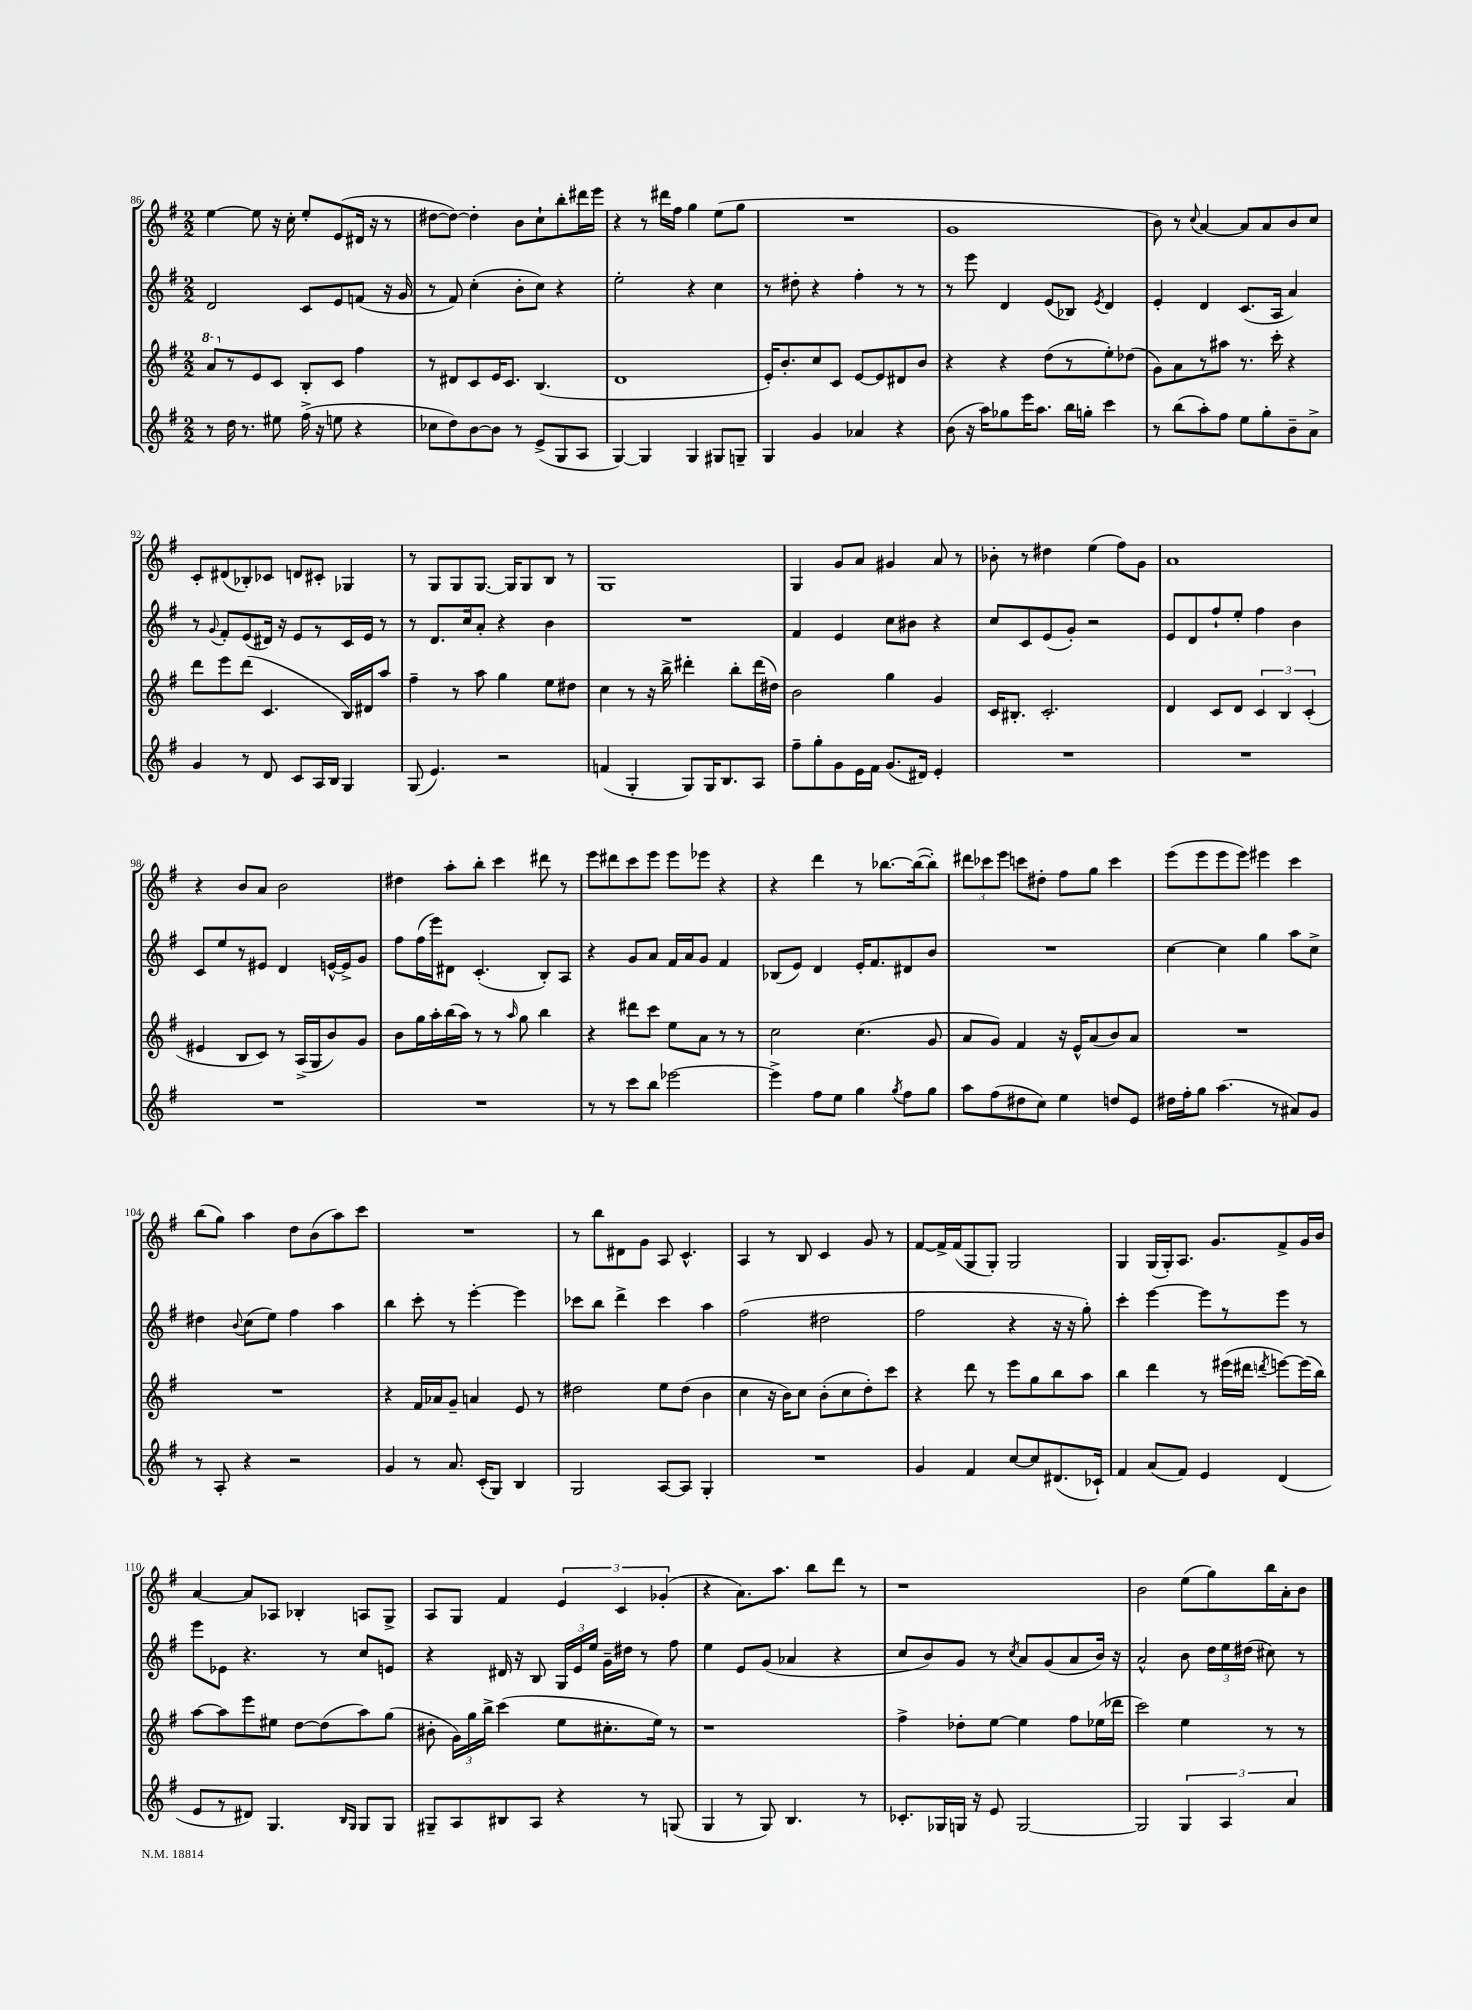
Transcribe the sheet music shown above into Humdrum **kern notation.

**kern	**kern	**kern	**kern
*part4	*part3	*part2	*part1
*staff4	*staff3	*staff2	*staff1
*clefG2	*clefG2	*clefG2	*clefG2
*k[f#]	*k[f#]	*k[f#]	*k[f#]
*M2/2	*M2/2	*M2/2	*M2/2
*	*8va	*	*
=86	=86	=86	=86
8r	8aa/L	2d/	[4ee\
*	*X8va	*	*
16dd\	8r	.	.
8.r	.	.	.
.	8e/	.	8ee\]
8ee#X\	8c/J	.	16r
.	.	.	16cc'\
(16ff#^\	8B'/L	8c/L	8ee'/L
16r	.	.	.
8een\	8c/J	8e/	(8e/
4r	4ff#\	(8fn/J	16d#X/Jk
.	.	.	16r
.	.	16r	8r
.	.	16g/	.
=87	=87	=87	=87
8cc-X\L	8r	8r	[8dd#X\L
8dd\)	8d#X/L	8f#/)	8dd#\J_)
[8b\	8c/	(4cc'\	4dd#'\]
8b\J]	16e/K	.	.
.	8.c/J	.	.
8r	.	8b'\L	8b\L
(8e^/L	(4.B/	8cc\J)	8cc`\
8G/	.	4r	8bb'\
8A/J	.	.	16ddd#X\L
.	.	.	16eee\JJ
=88	=88	=88	=88
[4G/)	1d	2ee'\	4r
4G/]	.	.	8r
.	.	.	16ddd#X\LL
.	.	.	16ff#\JJ
4G/	.	4r	4gg\
8G#X/L	.	4cc\	(8ee\L
8Gn~/J	.	.	8gg\J
=89	=89	=89	=89
4G/	16e'/KL)	8r	1r
.	8.b'/	.	.
.	.	8dd#X'\	.
4g/	8cc/	4r	.
.	8c/J	.	.
4a-X/	[8e/L	4ff#'\	.
.	8e/]	.	.
4r	8d#X/	8r	.
.	8b/J	8r	.
=90	=90	=90	=90
(8b\	4r	8r	1g
16r	.	8eee\	.
16aa\KL)	.	.	.
8gg-X\	4r	4d/	.
16eee\K	.	.	.
8.aa\J	.	.	.
.	(8dd\L	(8e/L	.
16bb\LL	8r	8B-X/J)	.
16ggn'\JJ	.	.	.
.	.	8qe/	.
4ccc\	8ee'\)	4d/	.
.	(8dd-X\J	.	.
=91	=91	=91	=91
8r	8g\L)	4e'/	8b\)
(8bb\L	8a\	.	8r
.	.	.	8qqcc/
8aa'\)	8r	4d/	[4a/
8ff#\J	8aa#X\J	.	.
8ee\L	8.r	(8.c/L	8a/L]
8gg'\	.	.	8a/
.	16ccc'\	16A/Jk	.
8b~\	4r	4a/)	8b/
8a^\J	.	.	8cc/J
!!LO:LB:g=z
=92	=92	=92	=92
4g/	8ddd\L	8r	8c'/L
.	.	8qqg/	.
.	8eee\	8f#'/L	(8d#X/
8r	(8ddd\J	(8e/	8B-X'/)
8d/	4.c/	16d#X/Jk)	8c-X/J
.	.	16r	.
8c/L	.	8e/L	8dn/L
16A/L	.	8r	8c#X'/J
16B/JJ	.	.	.
4G/	16B/LL)	16c/L	4G-X/
.	16d#X/J	16e/JJ	.
.	8aa/J	8r	.
=93	=93	=93	=93
(8G/	4ff#~\	8r	8r
4.e/)	.	8.d/L	8G/L
.	8r	.	8G/
.	.	16cc/k	.
.	8aa\	8a'/J	[8.G/J
2r	4gg\	4r	.
.	.	.	16G/KL]
.	.	.	8G/
.	8ee\L	4b\	8B/J
.	8dd#X\J	.	8r
=94	=94	=94	=94
(4fn/	4cc\	1r	1G
4G'/	8r	.	.
.	16r	.	.
.	16bb^\	.	.
8G/L)	4ddd#X'\	.	.
16G/K	.	.	.
8.B/	.	.	.
.	8bb'\L	.	.
8A/J	(16ddd#\L	.	.
.	16dd#X\JJ)	.	.
=95	=95	=95	=95
8ff#~\L	2b\	4f#/	4G/
8gg'\	.	.	.
8g\	.	4e/	8g/L
16e\L	.	.	8a/J
16f#\JJ	.	.	.
(8.g/L	4gg\	8cc\L	4g#X/
.	.	8b#X\J	.
16d#X/Jk)	.	.	.
4e'/	4g/	4r	8a/
.	.	.	8r
=96	=96	=96	=96
1r	16c/KL	8cc/L	8b-X'\
.	8.B#X'/J	.	.
.	.	8c/	8r
.	2.c'/	(8e/	4dd#X\
.	.	8g'/J)	.
.	.	2r	(4ee\
.	.	.	8ff#\L)
.	.	.	8g\J
=97	=97	=97	=97
1r	4d/	8e/L	1a
.	.	8d/	.
.	8c/L	8ff#`/	.
.	8d/J	8ee'/J	.
.	6c/	4ff#\	.
.	6B/	.	.
.	.	4b\	.
.	(6c'/	.	.
!!LO:LB:g=z
=98	=98	=98	=98
1r	4e#X/	8c/L	4r
.	.	8ee/	.
.	8B/L	8r	8b/L
.	8c/J)	8e#X/J	8a/J
.	8r	4d/	2b\
.	(16A^/LL	.	.
.	16G/J	.	.
.	8b/)	[16en^^/LL	.
.	.	16e^/J]	.
.	8g/J	8g/J	.
=99	=99	=99	=99
1r	8b\L	8ff#\L	4dd#X\
.	16gg\L	(16ff#\L	.
.	16aa'\	16eee\J)	.
.	(16bb\	8d#X\J	8aa'\L
.	16aa\JJ)	.	.
.	8r	(4.c'/	8bb'\J
.	8r	.	4ccc\
.	16qqaa/	.	.
.	8gg\	.	.
.	4bb\	8B'/L)	8ddd#X\
.	.	8A/J	8r
=100	=100	=100	=100
8r	4r	4r	8eee\L
8r	.	.	8ddd#X\
8ccc\L	8ddd#X\L	8g/L	8ccc\
8bb\J	8ccc\J	8a/J	8eee\J
[2eee-X\	8ee\L	16f#/LL	8eee\L
.	.	16a/J	.
.	8a\J	8g/J	8eee-X\J
.	8r	4f#/	4r
.	8r	.	.
=101	=101	=101	=101
4eee-^\]	2cc\	(8B-X/L	4r
.	.	8e/J)	.
8ff#\L	.	4d/	4ddd\
8ee\J	.	.	.
4gg\	(4.cc\	16e'/KL	8r
.	.	8.f#/	.
.	.	.	[8.bb-X\L
8qgg/	.	.	.
8ff#\L	.	8d#X/	.
.	.	.	(16bb-\k_
8gg\J	8g/	8b/J	8bb-'\J])
=102	=102	=102	=102
8aa\L	8a/L	1r	12ddd#X\L
.	.	.	12ccc-X\
(8ff#\	8g/J)	.	.
.	.	.	12eee\J
8dd#X\	4f#/	.	8cccn\L
8cc\J)	.	.	8dd#X'\J
4ee\	16r	.	8ff#\L
.	16e^^/KL	.	.
.	(8a/	.	8gg\J
8ddn/L	8b/)	.	4ccc\
8e/J	8a/J	.	.
=103	=103	=103	=103
16dd#X\LL	1r	[4cc\	(8eee\L
16ff#'\J	.	.	.
8gg\J	.	.	8eee\
(4.aa\	.	4cc\]	8eee\
.	.	.	8eee\J)
.	.	4gg\	4eee#X\
8r	.	.	.
8a#X/L)	.	8aa\L	4ccc\
8g/J	.	8cc^\J	.
!!LO:LB:g=z
=104	=104	=104	=104
8r	1r	4dd#X\	(8bb\L
8A'/	.	.	8gg\J)
.	.	8qqb/	.
4r	.	(8cc\L	4aa\
.	.	8ee\J)	.
2r	.	4ff#\	8dd\L
.	.	.	(8b\
.	.	4aa\	8aa\)
.	.	.	8ccc\J
=105	=105	=105	=105
4g/	4r	4bb\	1r
8r	16f#/LL	8ccc'\	.
.	16a-X/J	.	.
8.a/	8g~/J	8r	.
.	4an/	[4eee'\	.
(16c'/KL	.	.	.
8G/J)	.	.	.
4B/	8e/	4eee\]	.
.	8r	.	.
=106	=106	=106	=106
2G/	2dd#X\	8ccc-X\L	8r
.	.	8bb\J	8bb\L
.	.	4ddd^\	8d#X\
.	.	.	8g\J
[8A/L	8ee\L	4ccc-\	8A/
8A/J]	(8dd#\J	.	4.c^^/
4G'/	4b\	4aa\	.
=107	=107	=107	=107
1r	4cc\	(2ff#\	4A/
.	16r	.	8r
.	16b\KL)	.	.
.	8cc\J	.	8B/
.	(8b'\L	2dd#X\	4c/
.	8cc\	.	.
.	8dd'\)	.	8g/
.	8ccc\J	.	8r
=108	=108	=108	=108
4g/	4r	2ff#\	[8f#/L
.	.	.	16f#^/L]
.	.	.	(16f#/J
4f#/	8ddd\	.	8G/
.	8r	.	8G'/J)
[8cc/L	8eee\L	4r	2G/
8cc/]	8gg\	.	.
(8.d#X/	8bb\	16r	.
.	.	16r	.
.	8aa\J	8gg'\)	.
16c-X`/Jk)	.	.	.
=109	=109	=109	=109
4f#/	4bb\	4ccc'\	4G/
(8a/L	4ddd\	[4eee\	(16G/LL
.	.	.	16G'/J)
8f#/J)	.	.	8.A/J
4e/	8r	8eee\L]	.
.	.	.	8.g/L
.	(16eee#X\LL	8r	.
.	16ddd#X\JJ	.	.
.	8qdddn/	.	.
(4d/	[8eeen\L)	8eee\J	8f#^/
.	(16eee\L]	8r	16g/L
.	16bb\JJ)	.	16b/JJ
!!LO:LB:g=z
=110	=110	=110	=110
8e/L	[8aa\L	8eee\L	[4a/
8r	8aa\]	8e-X\J	.
8d#X/J)	8eee\	4.r	8a/L]
4.G/	8ee#X\J	.	8A-X/J
.	[8dd\L	.	4B-X'/
.	(8dd\]	8r	.
16qqB/LL	.	.	.
16qqG/JJ	.	.	.
8G/L	8aa\)	8cc/L	8An/L
8G/J	(8gg\J	8en/J	8G^/J
=111	=111	=111	=111
8G#X~/L	8b#X'\	4r	8A/L
8A/	24g\LL)	.	8G/J
.	24gg\	.	.
.	24bb^\JJ	.	.
8B#X/	(4ccc\	16d#X/	4f#/
.	.	16r	.
8A/J	.	8B/	.
4r	8ee\L	24G/LL	6e/
.	.	24e/	.
.	.	24ee/JJ	.
.	8.cc#X'\	16g~\LL	.
.	.	.	6c/
.	.	16dd#X\JJ	.
8r	.	8r	.
.	16ee\Jk)	.	.
.	.	.	(6g-X'/
(8Gn/	8r	8ff#\	.
=112	=112	=112	=112
4G/	1r	4ee\	4r
8r	.	8e/L	8.a\L)
8G/)	.	(8g/J	.
.	.	.	8.aa\J
4.B/	.	4a-X/	.
.	.	.	8bb\L
.	.	4r	8ddd\J
8r	.	.	8r
=113	=113	=113	=113
8.c-X'/L	4ff#^\	8cc/L	1r
.	.	8b/)	.
16G-X/L	.	.	.
16Gn/JJ	8dd-X'\L	8g/J	.
16r	.	.	.
8e/	[8ee\J	8r	.
.	.	8qcc/	.
[2G/	4ee\]	8a/L	.
.	.	(8g/	.
.	8ff#\L	8a/	.
.	(16ee-X\L	16b/Jk)	.
.	16ddd-X\JJ	16r	.
=114	=114	=114	=114
2G/]	2ccc\)	2a^^/	2b\
6G/	4ee\	8b\	(8ee\L
.	.	24dd\LL	8gg\)
6A/	.	24ee\	.
.	.	(24dd#X\JJ	.
.	8r	8cc#X\)	16bb\L
.	.	.	16a'\J
6a/	.	.	.
.	8r	8r	8b\J
==	==	==	==
*-	*-	*-	*-
